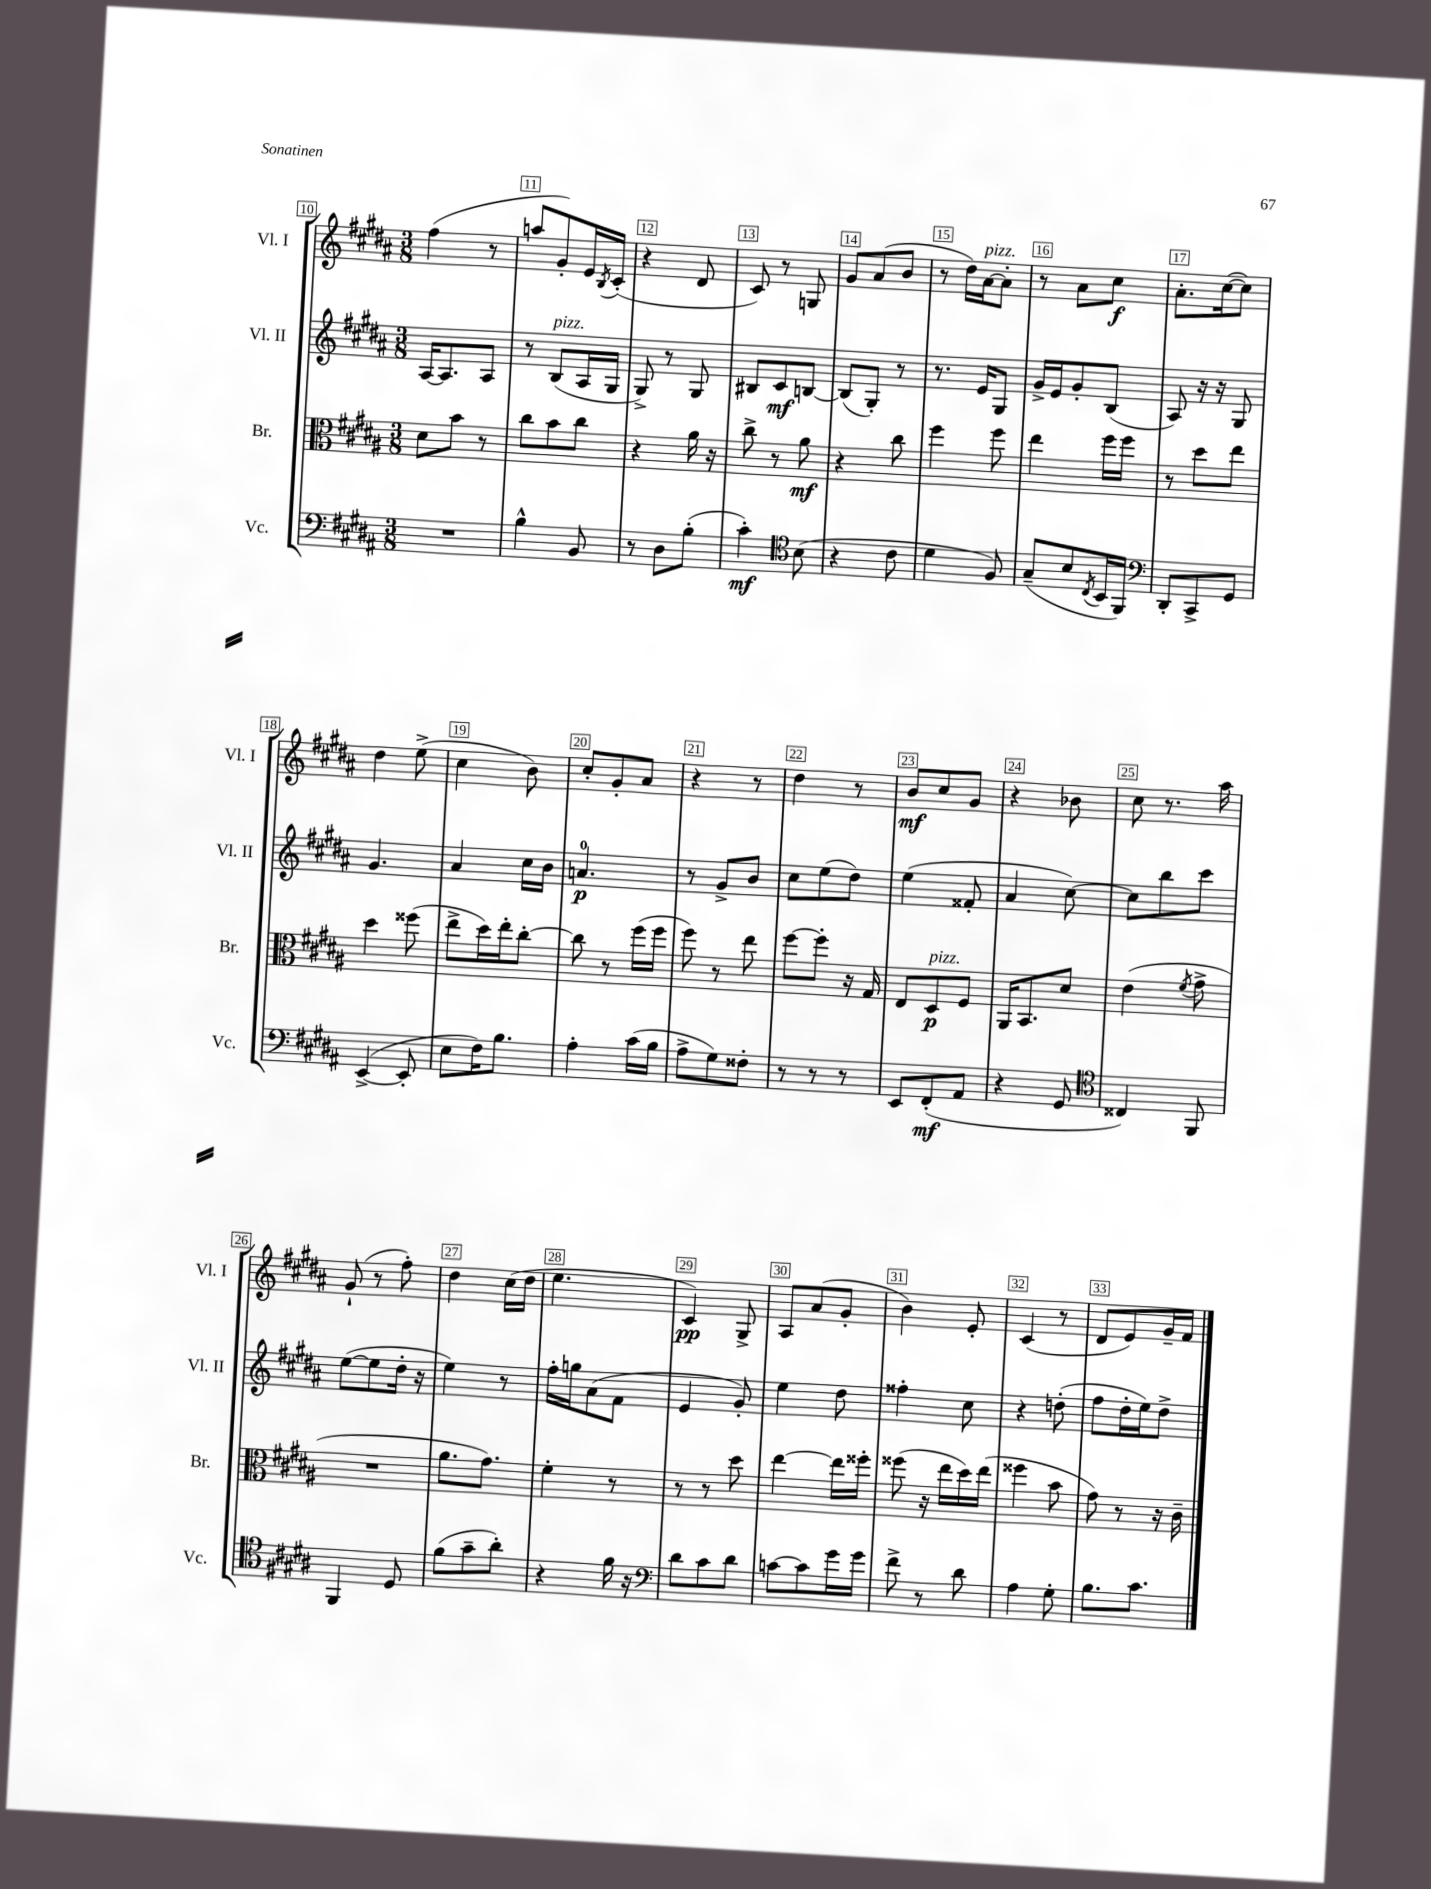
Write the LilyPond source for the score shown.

<<
\new StaffGroup <<
\new Staff = "s0" \with { instrumentName = "Vl. I" shortInstrumentName = "Vl. I" } {
    \clef treble \key b \major \numericTimeSignature \time 3/8
    fis''4( r8 |
    a''8 gis'8-.) e'16 \acciaccatura { b8 } cis'16-.( |
    r4 dis'8 |
    cis'8) r8 g8 |
    gis'8 ais'8( b'8 |
    r8 dis''16) ais'16~^\markup { \italic "pizz." } ais'8-. |
    r8 ais'8 cis''8\f |
    ais'8.-. cis''16~( cis''8) |
    dis''4 e''8->( |
    cis''4 b'8) |
    cis''8-. gis'8-. ais'8 |
    r4 r8 |
    dis''4 r8 |
    b'8\mf cis''8 gis'8 |
    r4 bes'8 |
    cis''8 r8. ais''16 |
    gis'8-!( r8 fis''8-.) |
    dis''4 cis''16( dis''16 |
    e''4. |
    cis'4\pp) gis8-> |
    ais8 ais'8( gis'8-. |
    b'4) e'8-. |
    cis'4( r8 |
    dis'8 e'8) gis'16-- fis'16 \bar "|." |
}
\new Staff = "s1" \with { instrumentName = "Vl. II" shortInstrumentName = "Vl. II" } {
    \clef treble \key b \major \numericTimeSignature \time 3/8
    ais16~ ais8. ais8 |
    r8 b8^\markup { \italic "pizz." }( ais16 gis16 |
    gis8->) r8 gis8 |
    bis8 cis'8\mf b8~ |
    b8( gis8-.) r8 |
    r8. e'16 gis8 |
    gis'16-> e'16 gis'8-. b8( |
    ais8) r16 r16 gis8 |
    gis'4. |
    ais'4 cis''16 b'16 |
    a'4.-0\p |
    r8 gis'8-> b'8 |
    cis''8 e''8( dis''8) |
    e''4( fisis'8-. |
    ais'4 cis''8~) |
    cis''8 b''8 cis'''8 |
    e''8~( e''8 dis''16-. r16 |
    e''4) r8 |
    fis''16-. g''16 ais'8( fis'8 |
    e'4 gis'8-.) |
    e''4 dis''8 |
    fisis''4-. cis''8 |
    r4 d''8-.( |
    fis''8 dis''16-. e''16) dis''8-> \bar "|." |
}
\new Staff = "s2" \with { instrumentName = "Br." shortInstrumentName = "Br." } {
    \clef alto \key b \major \numericTimeSignature \time 3/8
    dis'8 b'8 r8 |
    cis''8 b'8 cis''8 |
    r4 ais'16 r16 |
    cis''8-> r8 ais'8\mf |
    r4 cis''8 |
    fis''4 fis''8 |
    e''4 fis''16 fis''16 |
    r8 dis''8 e''8 |
    dis''4 fisis''8( |
    e''8-> dis''16) e''16-. cis''8~-. |
    cis''8 r8 fis''16( fis''16 |
    fis''8) r8 e''8 |
    fis''8~ fis''8-. r16 gis16 |
    e8 dis8\p^\markup { \italic "pizz." } fis8 |
    ais,16 b,8. dis'8 |
    e'4( \acciaccatura { fis'8 } gis'8-> |
    R4. |
    ais'8. gis'8.) |
    fis'4-. r8 |
    r8 r8 dis''8 |
    e''4~ e''16 fisis''16-. |
    fisis''8( r16 e''16 dis''16) e''16( |
    fisis''4 b'8 |
    gis'8) r8 r16 cis'16-- \bar "|." |
}
\new Staff = "s3" \with { instrumentName = "Vc." shortInstrumentName = "Vc." } {
    \clef bass \key b \major \numericTimeSignature \time 3/8
    R4. |
    b4-^ b,8 |
    r8 dis8 b8-.( |
    cis'4-.\mf) \clef tenor b8( |
    r4 cis'8 |
    dis'4 fis8) |
    gis8--( b8 \acciaccatura { cis8 } b,16 fis,16) |
    \clef bass dis,8-. cis,8-> gis,8 |
    e,4~->( e,8-. |
    e8 fis16) b8. |
    ais4-. cis'16( b16 |
    ais8-> gis8) fisis8-. |
    r8 r8 r8 |
    e,8 fis,8-.\mf( ais,8 |
    r4 gis,8 |
    \clef tenor cisis4) fis,8 |
    fis,4 dis8 |
    fis'8( gis'8-- ais'8-.) |
    r4 fis'16 r16 |
    \clef bass dis'8 cis'8 dis'8 |
    c'8~ c'8 gis'16 gis'16 |
    fis'8-> r8 dis'8 |
    ais4 gis8-. |
    b8. cis'8. \bar "|." |
}
>>
>>
\layout { \context { \Score currentBarNumber = #10 \override BarNumber.break-visibility = ##(#f #t #t) barNumberVisibility = #all-bar-numbers-visible \override BarNumber.stencil = #(make-stencil-boxer 0.1 0.3 ly:text-interface::print) } }
